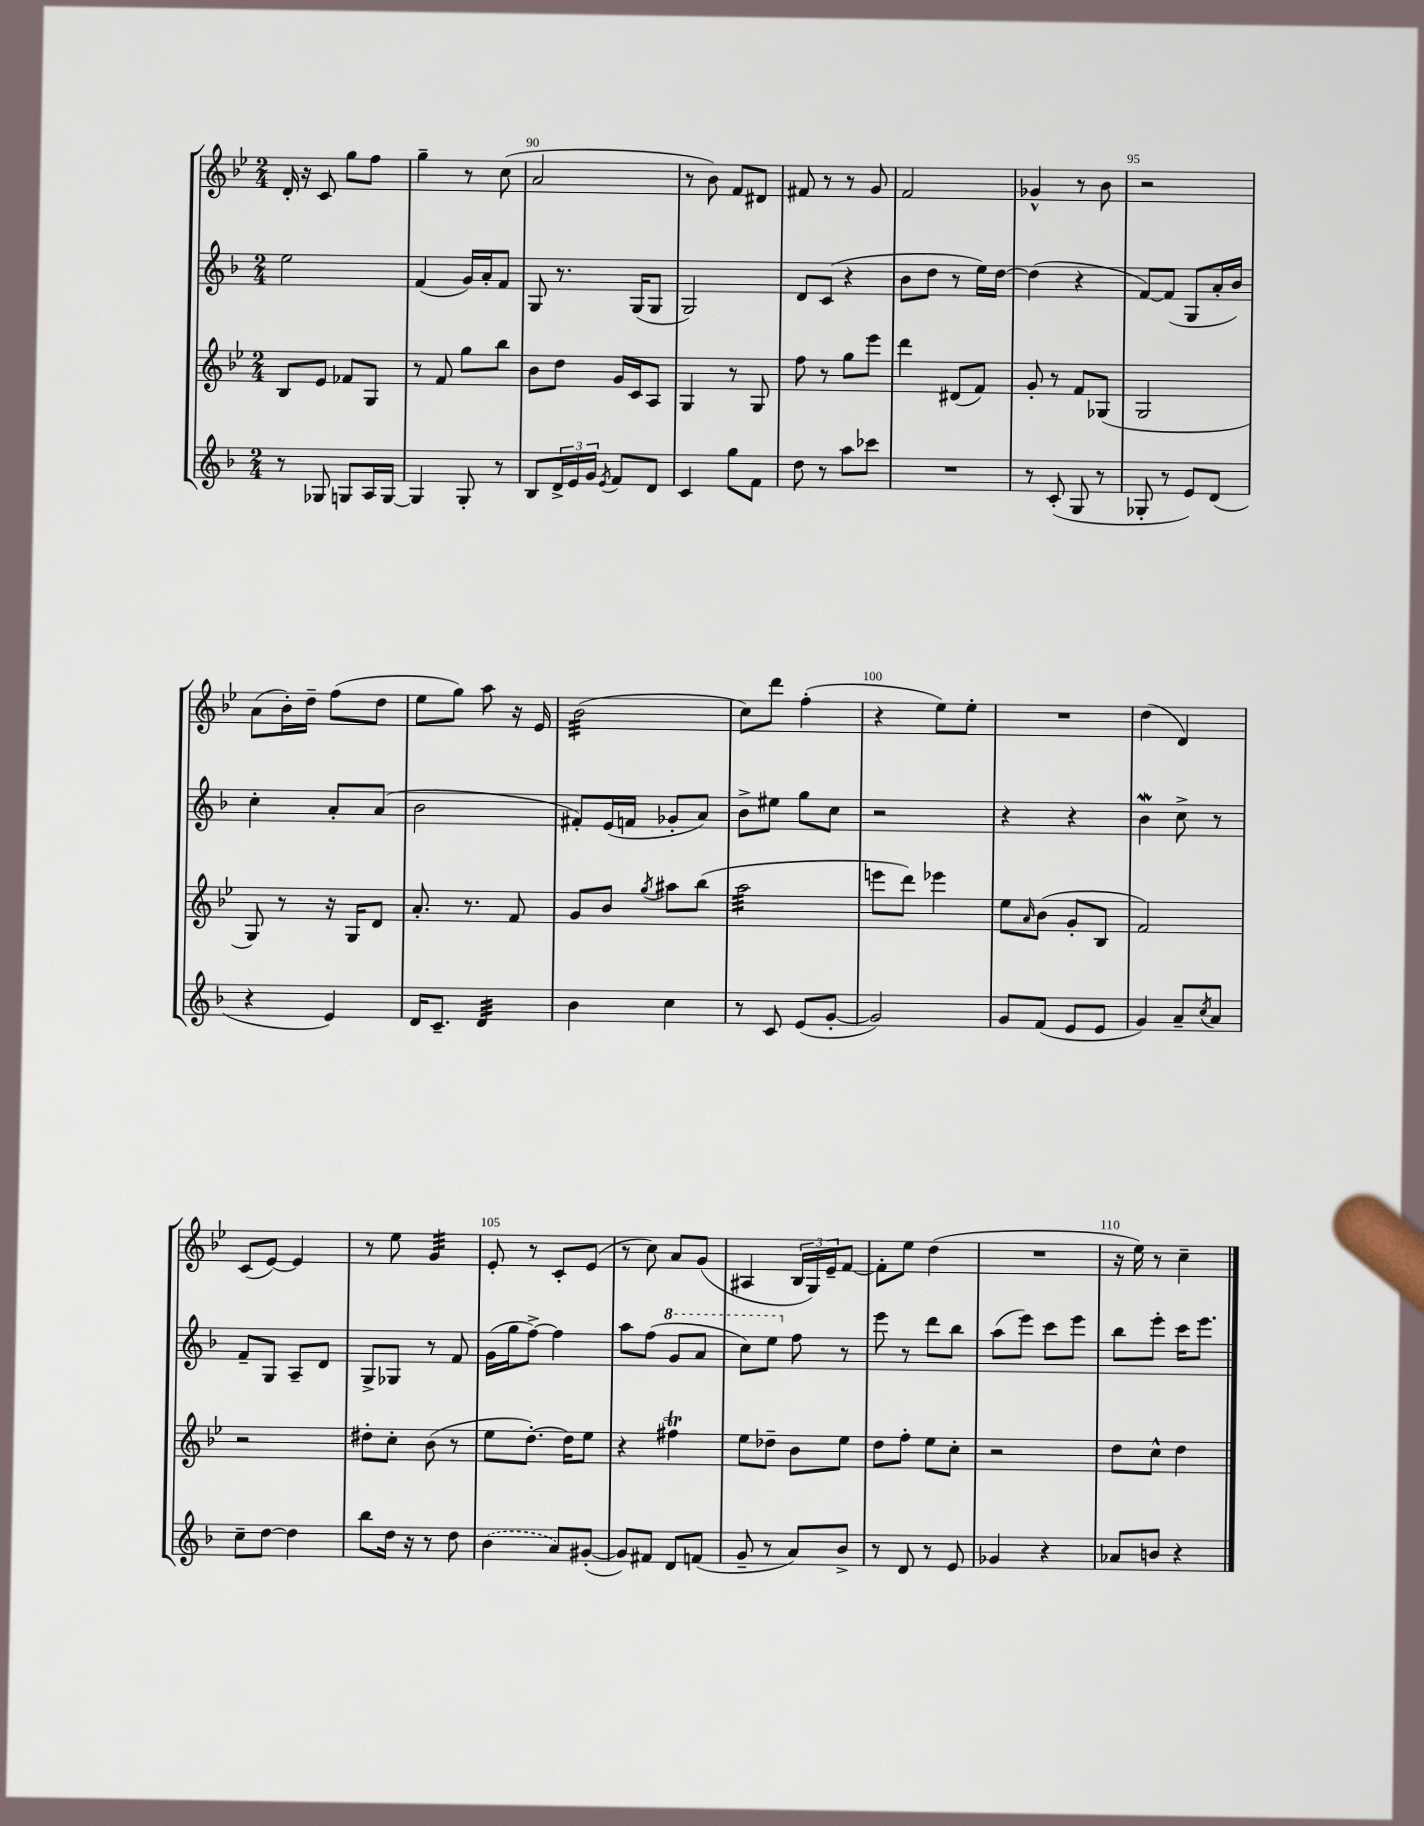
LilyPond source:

<<
\new StaffGroup <<
\new Staff = "s0" {
    \clef treble \key bes \major \numericTimeSignature \time 2/4
    d'16-. r16 c'8 g''8 f''8 |
    g''4-- r8 c''8( |
    a'2 |
    r8 bes'8) f'8 dis'8 |
    fis'8 r8 r8 g'8 |
    f'2 |
    ges'4-^ r8 bes'8 |
    r2 |
    a'8( bes'16-.) d''16-- f''8( d''8 |
    ees''8 g''8) a''8 r16 ees'16 |
    bes'2:32( |
    c''8) d'''8 f''4-.( |
    r4 ees''8) ees''8-. |
    R2 |
    d''4( d'4) |
    c'8( ees'8~) ees'4 |
    r8 ees''8 g'4:32 |
    ees'8-. r8 c'8-. ees'8( |
    r8 c''8) a'8 g'8( |
    ais4 \tuplet 3/2 { bes16 g16) ees'16-- } f'8~ |
    f'8-. ees''8 d''4( |
    R2 |
    r16 ees''16) r8 c''4-- \bar "|." |
}
\new Staff = "s1" {
    \clef treble \key f \major \numericTimeSignature \time 2/4
    e''2 |
    f'4( g'16) a'16-. f'8 |
    g8 r8. g16( g8 |
    g2) |
    d'8 c'8( r4 |
    bes'8 d''8 r8 e''16) d''16~ |
    d''4( r4 |
    f'8~) f'8( g8 a'16-. bes'16) |
    c''4-. a'8-. a'8( |
    bes'2 |
    fis'8-.) e'16( f'16 ges'8-. a'8) |
    bes'8-> eis''8 g''8 c''8 |
    r2 |
    r4 r4 |
    bes'4\mordent c''8-> r8 |
    f'8-- g8 a8-- d'8 |
    g8-> ges8 r8 f'8 |
    g'16( g''16 f''8~->) f''4 |
    a''8 f''8( \ottava #1 g''8 a''8 |
    c'''8) e'''8 \ottava #0 f''8 r8 |
    e'''8 r8 d'''8 bes''8 |
    a''8( e'''8) c'''8 e'''8 |
    bes''8 e'''8-. c'''16 e'''8. \bar "|." |
}
\new Staff = "s2" {
    \clef treble \key bes \major \numericTimeSignature \time 2/4
    bes8 ees'8 fes'8 g8 |
    r8 f'8 g''8 bes''8 |
    bes'8 d''8 g'16 c'16 a8 |
    g4 r8 g8 |
    f''8 r8 g''8 ees'''8 |
    d'''4 dis'8( f'8) |
    g'8-. r8 f'8 ges8( |
    g2 |
    g8) r8 r16 g16 d'8 |
    a'8.-. r8. f'8 |
    g'8 bes'8 \acciaccatura { g''8 } ais''8 bes''8( |
    a''2:32 |
    e'''8 d'''8) ees'''4 |
    ees''8 \grace { a'16 } bes'8( g'8-. bes8 |
    f'2) |
    r2 |
    dis''8-. c''8-. bes'8( r8 |
    ees''8 d''8.~-.) d''16 ees''8 |
    r4 fis''4\trill |
    ees''8 des''8-- bes'8 ees''8 |
    d''8 f''8-. ees''8 c''8-. |
    r2 |
    d''8 c''8-^ d''4 \bar "|." |
}
\new Staff = "s3" {
    \clef treble \key f \major \numericTimeSignature \time 2/4
    r8 ges8 g8 a16 g16~ |
    g4 g8-. r8 |
    bes8 \tuplet 3/2 { d'16-> e'16 g'16 } \acciaccatura { e'8 } f'8 d'8 |
    c'4 g''8 f'8 |
    d''8 r8 a''8 ces'''8 |
    R2 |
    r8 c'8-.( g8 r8 |
    ges8-. r8 e'8) d'8( |
    r4 e'4) |
    d'16 c'8.-- d'4:32 |
    bes'4 c''4 |
    r8 c'8 e'8( g'8~-. |
    g'2) |
    g'8 f'8( e'8 e'8 |
    g'4) a'8-- \acciaccatura { c''8 } a'8 |
    c''8-- d''8~ d''4 |
    bes''8 d''16 r16 r8 d''8 |
    \once \slurDashed bes'4( a'8) gis'8~-.( |
    gis'8) fis'8 d'8 f'8( |
    g'8-- r8 a'8) bes'8-> |
    r8 d'8 r8 e'8 |
    ges'4 r4 |
    aes'8 b'8 r4 \bar "|." |
}
>>
>>
\layout { \context { \Score currentBarNumber = #88 \override BarNumber.break-visibility = ##(#f #t #t) barNumberVisibility = #(every-nth-bar-number-visible 5) } }
